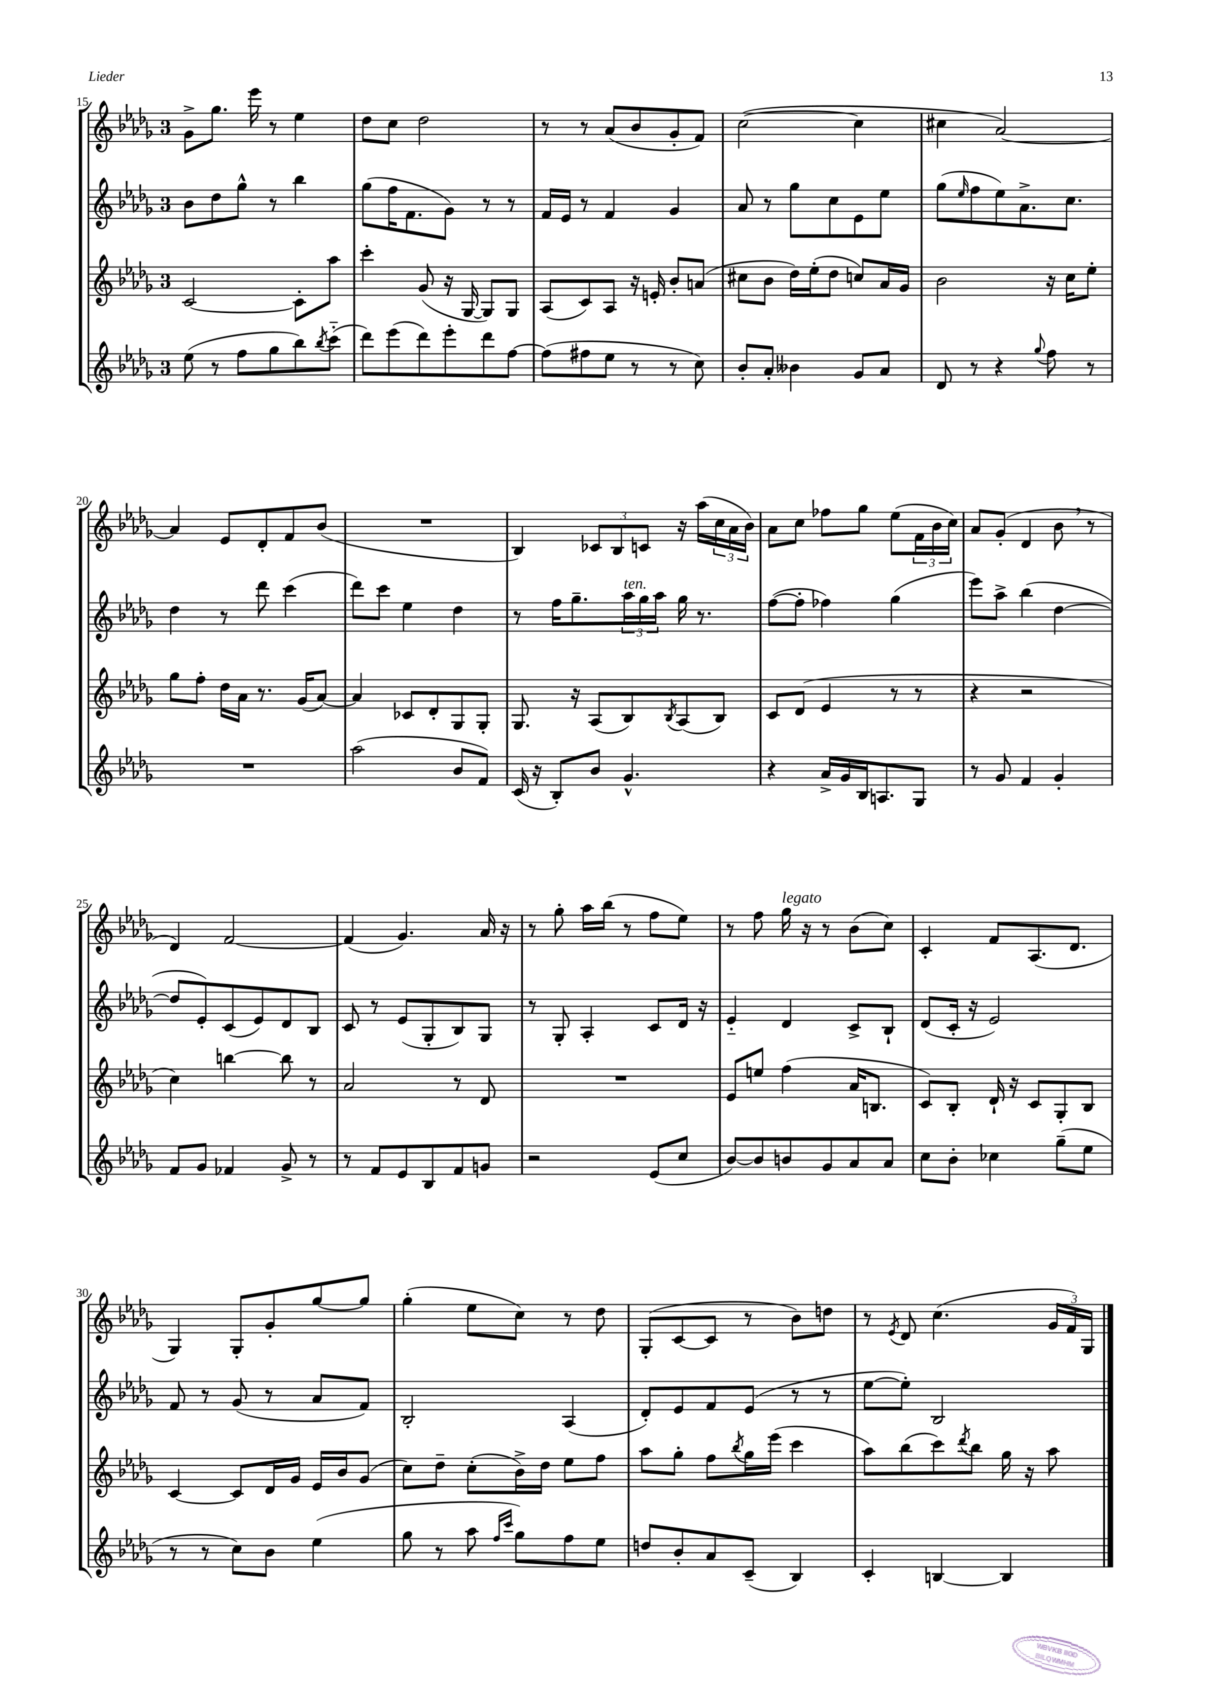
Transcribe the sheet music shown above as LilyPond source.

<<
\new StaffGroup <<
\new Staff = "s0" {
    \clef treble \key des \major \once \override Staff.TimeSignature.style = #'single-digit \time 3/4
    ges'8-> ges''8. ees'''16 r8 ees''4 |
    des''8 c''8 des''2 |
    r8 r8 aes'8( bes'8 ges'8-. f'8) |
    c''2~( c''4 |
    cis''4 aes'2~) |
    aes'4 ees'8 des'8-. f'8 bes'8( |
    R2. |
    bes4) \tuplet 3/2 { ces'8 bes8 c'8 } r16 aes''16( \tuplet 3/2 { c''16 aes'16 bes'16) } |
    aes'8 c''8 fes''8 ges''8 ees''8( \tuplet 3/2 { f'16 bes'16 c''16) } |
    aes'8 ges'8-.( des'4 bes'8 \breathe r8 |
    des'4) f'2~ |
    f'4( ges'4.) aes'16 r16 |
    r8 ges''8-. aes''16 bes''16( r8 f''8 ees''8) |
    r8 f''8 ges''16^\markup { \italic "legato" } r16 r8 bes'8( c''8) |
    c'4-. f'8 aes8.( des'8. |
    ges4) ges8-. ges'8-. ges''8~ ges''8 |
    ges''4-.( ees''8 c''8) r8 des''8 |
    ges8-.( c'8~ c'8 r8 bes'8) d''8 |
    r8 \acciaccatura { ees'8 } des'8 c''4.( \tuplet 3/2 { ges'16 f'16) ges16 } \bar "|." |
}
\new Staff = "s1" {
    \clef treble \key des \major \once \override Staff.TimeSignature.style = #'single-digit \time 3/4
    bes'8 des''8 ges''8-^ r8 bes''4 |
    ges''8( f''16 f'8. ges'8) r8 r8 |
    f'16 ees'16 r8 f'4 ges'4 |
    aes'8 r8 ges''8 c''8 ees'8 ees''8 |
    ges''8( \grace { ees''16 } f''8 ees''8) aes'8.-> c''8. |
    des''4 r8 des'''8 c'''4( |
    des'''8) c'''8 ees''4 des''4 |
    r8 f''16 ges''8.-- \tuplet 3/2 { aes''16^\markup { \italic "ten." } ges''16 aes''16 } ges''16 r8. |
    f''8~( f''8-. fes''4) ges''4( |
    ees'''8) aes''8-> bes''4( des''4~ |
    des''8 ees'8-.) c'8( ees'8) des'8 bes8 |
    c'8 r8 ees'8( ges8-. bes8) ges8 |
    r8 ges8-. aes4-. c'8 des'16 r16 |
    ees'4-_ des'4 c'8-> bes8-! |
    des'8( c'16-. r16 ees'2) |
    f'8 r8 ges'8( r8 aes'8 f'8) |
    bes2-. aes4( |
    des'8-.) ees'8 f'8 ees'8( r8 r8 |
    ees''8~ ees''8-.) bes2 \bar "|." |
}
\new Staff = "s2" {
    \clef treble \key des \major \once \override Staff.TimeSignature.style = #'single-digit \time 3/4
    c'2~ c'8-. aes''8 |
    c'''4-. ges'8( r16 ges16~ ges8) ges8 |
    aes8( c'8) aes8 r16 e'16-. bes'8-. a'8( |
    cis''8 bes'8 des''16) ees''16-.( des''8 c''8) aes'16 ges'16 |
    bes'2 r16 c''16 ees''8-. |
    ges''8 f''8-. des''16 aes'16 r8. ges'16( aes'8~) |
    aes'4 ces'8 des'8-. ges8 ges8-. |
    ges8. r16 aes8( bes8) \acciaccatura { bes8 } aes8( bes8) |
    c'8 des'8( ees'4 r8 r8 |
    r4 r2 |
    c''4) b''4~ b''8 r8 |
    aes'2 r8 des'8 |
    R2. |
    ees'8 e''8 f''4( aes'16 b8. |
    c'8) bes8-. des'16-! r16 c'8 ges8-. bes8 |
    c'4~ c'8 des'16 ges'16 ees'16 bes'16 ges'8( |
    c''8) des''8-- c''8-.( bes'16->) des''16 ees''8 f''8 |
    aes''8 ges''8-. f''8 \acciaccatura { bes''8 } ges''16 ees'''16( c'''4 |
    aes''8) bes''8( c'''8) \acciaccatura { des'''8 } bes''8 ges''16 r16 aes''8 \bar "|." |
}
\new Staff = "s3" {
    \clef treble \key des \major \once \override Staff.TimeSignature.style = #'single-digit \time 3/4
    ees''8( r8 f''8 ges''8 bes''8) \acciaccatura { bes''8 } c'''8-_( |
    des'''8) ees'''8( des'''8) ees'''8-. des'''8 f''8~ |
    f''8( fis''8 ees''8 r8 r8 c''8) |
    bes'8-. aes'8-. beses'4 ges'8 aes'8 |
    des'8 r8 r4 \appoggiatura { ges''8 } f''8 r8 |
    R2. |
    aes''2( bes'8 f'8) |
    c'16( r16 bes8-.) bes'8 ges'4.-^ |
    r4 aes'16-> ges'16 bes16 a8. ges8 |
    r8 ges'8 f'4 ges'4-. |
    f'8 ges'8 fes'4 ges'8-> r8 |
    r8 f'8 ees'8 bes8 f'8 g'8 |
    r2 ees'8( c''8 |
    bes'8~) bes'8 b'8 ges'8 aes'8 aes'8 |
    c''8 bes'8-. ces''4 ges''8--( ees''8 |
    r8 r8 c''8) bes'8 ees''4( |
    ges''8 r8 aes''8 \grace { f''16 c'''16 } ges''8) f''8 ees''8 |
    d''8 bes'8-. aes'8 c'8--( bes4) |
    c'4-. b4~ b4 \bar "|." |
}
>>
>>
\layout { \context { \Score currentBarNumber = #15 } }
